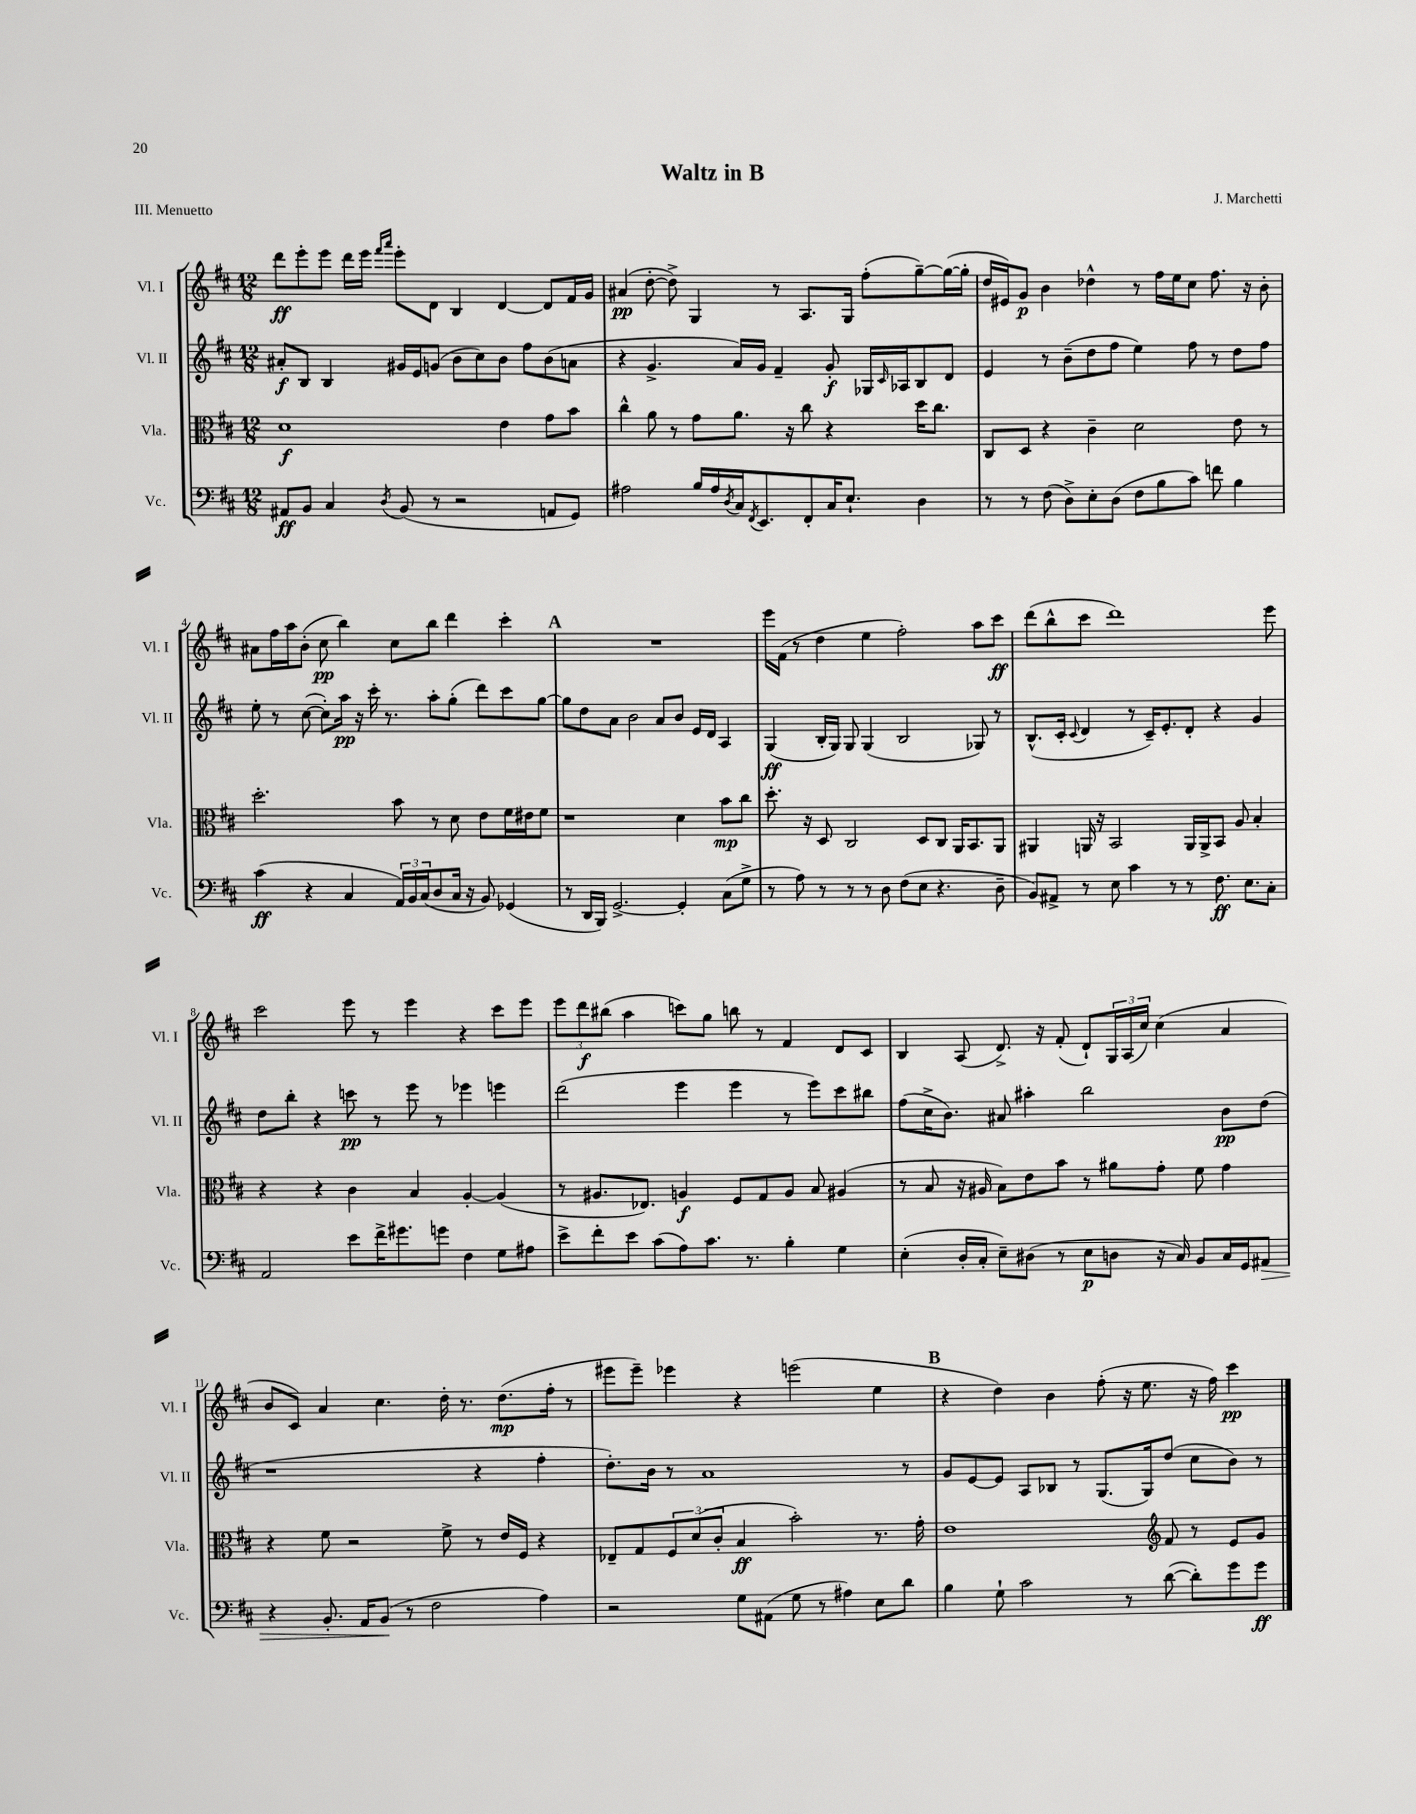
\header { title = "Waltz in B" composer = "J. Marchetti" piece = "III. Menuetto" }
<<
\new StaffGroup <<
\new Staff = "s0" \with { instrumentName = "Vl. I" shortInstrumentName = "Vl. I" } {
    \clef treble \key d \major \numericTimeSignature \time 12/8
    d'''8\ff e'''8-. e'''8 d'''16 e'''16 \grace { fis'''16 a'''16 } e'''8-. d'8 b4 d'4~ d'8 fis'16 g'16 |
    ais'4\pp( d''8~-. d''8->) g4 r8 a8. g16 fis''8-.( g''8~--) g''16~( g''16-. |
    d''16 eis'16) g'8\p b'4 des''4-^ r8 fis''16 e''16 cis''8 fis''8. r16 b'8-. |
    ais'8 fis''16 a''16 b'8-.( cis''8\pp b''4) cis''8 b''8 d'''4 cis'''4-. |
    \mark \markup { \bold "A" } R1. |
    e'''16 fis'16( r8 d''4 e''4 fis''2-.) a''8 cis'''8\ff |
    d'''8( b''8-^ cis'''8 d'''1) e'''8 |
    cis'''2 e'''8 r8 e'''4 r4 cis'''8 e'''8 |
    \tuplet 3/2 { e'''8 d'''8\f bis''8( } a''4 c'''8) g''8 b''8 r8 fis'4 d'8 cis'8 |
    b4 a8( d'8.->) r16 fis'8-.( d'8-!) \tuplet 3/2 { g16 a16( cis''16) } cis''4( a'4 |
    b'8 cis'8) a'4 cis''4. d''16-. r8. d''8.\mp( fis''16-. r8 |
    eis'''8 eis'''8--) ees'''4 r4 e'''2( e''4 |
    \mark \markup { \bold "B" } r4 d''4) b'4 fis''8-.( r16 e''8. r16 fis''16) cis'''4\pp \bar "|." |
}
\new Staff = "s1" \with { instrumentName = "Vl. II" shortInstrumentName = "Vl. II" } {
    \clef treble \key d \major \numericTimeSignature \time 12/8
    ais'8-.\f b8 b4 gis'16 e'16 g'8( b'8 cis''8) b'8 fis''8 b'8( a'8 |
    r4 g'4.-> a'16) g'16 fis'4-- g'8-.\f ges16 \grace { cis'16 } aes16 b8 d'8 |
    e'4 r8 b'8--( d''8 fis''8 e''4) fis''8 r8 d''8 fis''8 |
    e''8-. r8 cis''8~( cis''8-.) a''16\pp r16 cis'''16-. r8. a''8-. g''8-.( d'''8) cis'''8 g''8~ |
    \mark \markup { \bold "A" } g''8 d''8 a'8 b'2 a'8 b'8 e'16 d'16 a4 |
    g4\ff( b16-. g16) g8 g4( b2 ges8) r8 |
    b8.-^( cis'16-. \appoggiatura { cis'8 } d'4 r8 cis'16--) e'8.-. d'8-. r4 g'4 |
    d''8 b''8-. r4 c'''8\pp r8 e'''8 r8 ees'''4 e'''4 |
    d'''2( e'''4 e'''4 r8 e'''8) cis'''8 bis''8 |
    fis''8( cis''16-> b'8.) ais'8 ais''4-. b''2 b'8\pp d''8( |
    r1 r4 fis''4-. |
    d''8.-.) b'16 r8 a'1 r8 |
    \mark \markup { \bold "B" } g'8 e'8~ e'8 a8 bes8 r8 g8.( g16) d''8( cis''8 b'8) r8 \bar "|." |
}
\new Staff = "s2" \with { instrumentName = "Vla." shortInstrumentName = "Vla." } {
    \clef alto \key d \major \numericTimeSignature \time 12/8
    d'1\f e'4 g'8 b'8 |
    cis''4-^ a'8 r8 g'8 a'8. r16 cis''8 r4 d''16 cis''8. |
    cis8 d8 r4 cis'4-- d'2 e'8 r8 |
    d''2.-. b'8 r8 d'8 e'8 fis'16 eis'16 fis'8 |
    \mark \markup { \bold "A" } r1 d'4 b'8\mp cis''8 |
    d''8.-. r16 d8 cis2 d8 cis8 a,16 b,8. a,8 |
    ais,4 a,16 r16 b,2 a,16 a,16-> b,8 a8 b4-. |
    r4 r4 cis'4 b4 a4~-. a4( |
    r8 ais8. ees8.) a4\f fis8 g8 a8 b8 ais4( |
    r8 b8 r16 ais16 b8) e'8 b'8 r8 ais'8 g'8-. fis'8 g'4 |
    r4 fis'8 r2 fis'8-> r8 e'16 fis16 r4 |
    ees8-- g8 \tuplet 3/2 { fis8 d'8( cis'8-. } b4\ff b'2-.) r8. g'16-. |
    \mark \markup { \bold "B" } e'1 \clef treble fis'8 r8 e'8 g'8 \bar "|." |
}
\new Staff = "s3" \with { instrumentName = "Vc." shortInstrumentName = "Vc." } {
    \clef bass \key d \major \numericTimeSignature \time 12/8
    ais,8\ff b,8 cis4 \acciaccatura { d8 } b,8( r8 r2 a,8 g,8) |
    ais2 b16 ais16 \acciaccatura { d8 } cis16 \acciaccatura { fis,8 } e,8. fis,8-. cis16 e8.-! d4 |
    r8 r8 fis8( d8->) e8-. d8( fis8 b8 cis'8) f'8 b4 |
    cis'4\ff( r4 cis4 \tuplet 3/2 { a,16) b,16 cis16( } d8 cis16 r16 b,8) ges,4( |
    \mark \markup { \bold "A" } r8 d,16 b,,16) g,2.~-> g,4-. cis8( g8-> |
    r8 a8) r8 r8 r8 d8 fis8( e8 r4. d8-- |
    b,8) ais,8-> r8 e8 cis'4 r8 r8 fis8.\ff e8. cis8-. |
    a,2 e'8 fis'16-> gis'8. g'8 fis4 g8 ais8 |
    e'8-> fis'8-. e'8 cis'8( a8) cis'8. r8. b4-. g4 |
    e4-.( d16-. cis16-. e8--) dis8( r8 e8\p d8 r16 cis16) b,8 cis16 g,16 ais,8\> |
    r4 b,8.-. a,16 b,8\!( r8 fis2 a4) |
    r2 g8 ais,8( g8 r8 ais4) e8 d'8 |
    \mark \markup { \bold "B" } b4 g8-! cis'2 r8 d'8~( d'8-.) g'8 g'8\ff \bar "|." |
}
>>
>>
